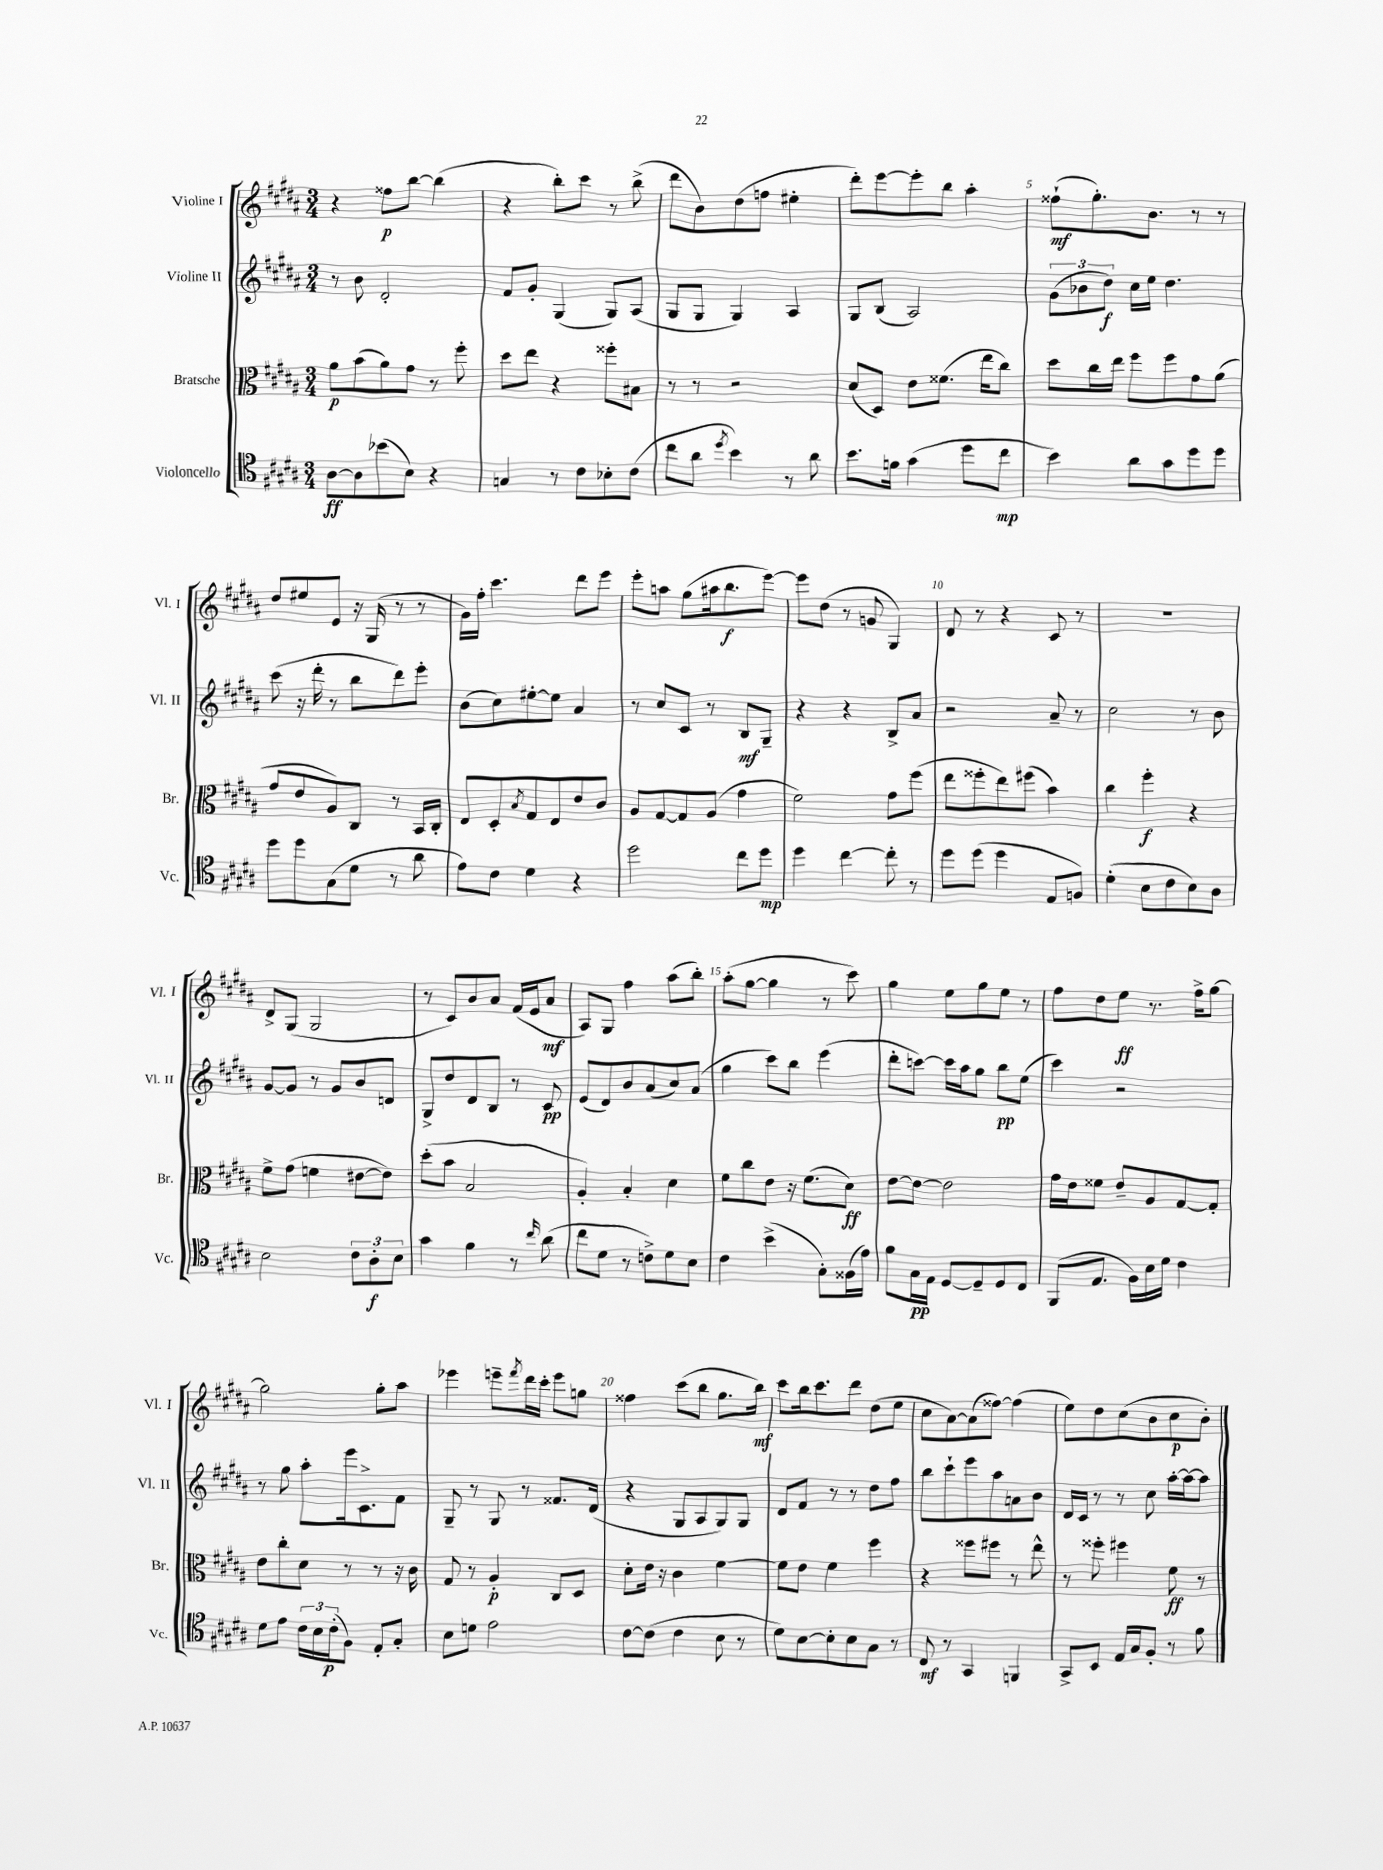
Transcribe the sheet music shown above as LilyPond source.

<<
\new StaffGroup <<
\new Staff = "s0" \with { instrumentName = "Violine I" shortInstrumentName = "Vl. I" } {
    \clef treble \key b \major \numericTimeSignature \time 3/4
    r4 fisis''8\p b''8~ b''4( |
    r4 b''8-.) cis'''8 r8 b''8->( |
    dis'''8 b'8) dis''8( f''8 eis''4-. |
    dis'''8-.) e'''8~ e'''8-. b''8 ais''4-. |
    fisis''8-!\mf( gis''8.-.) b'8. r8 r8 |
    dis''8 eis''8 e'8 r16 gis16( r8 r8 |
    gis'16) fis''16-. cis'''4. dis'''8 e'''8 |
    e'''8-. a''8 gis''8( ais''16 b''8.\f e'''8~) |
    e'''8 dis''8( r8 g'8 gis4) |
    dis'8 r8 r4 cis'8 r8 |
    R2. |
    dis'8-> gis8( gis2 |
    r8 cis'8) b'8 ais'8 fis'16( e'16 ais'8\mf |
    ais8) gis8 fis''4 ais''8( b''8-.) |
    ais''8-.( gis''8~ gis''4 r8 cis'''8) |
    gis''4 e''8 gis''8 e''8 r8 |
    fis''8 dis''8 e''8\ff r8. fis''16-> gis''8~ |
    gis''2 gis''8-. ais''8 |
    ees'''4 e'''8-- \acciaccatura { fis'''8 } dis'''16 cis'''16-. e'''8 g''8 |
    fisis''4 cis'''8( b''8 gis''8. b''16\mf) |
    cis'''8 b''16 cis'''8. dis'''8 dis''8( e''8 |
    cis''8 ais'8~) ais'8( fisis''8~) fisis''4( |
    e''8) dis''8 cis''8( b'8 cis''8\p b'8-.) \bar "|." |
}
\new Staff = "s1" \with { instrumentName = "Violine II" shortInstrumentName = "Vl. II" } {
    \clef treble \key b \major \numericTimeSignature \time 3/4
    r8 b'8 dis'2-. |
    fis'8 gis'8-. gis4( gis8) ais8( |
    gis8 gis8 gis4) ais4 |
    gis8 b8( ais2) |
    \tuplet 3/2 { gis'8( bes'8 dis''8\f) } cis''16 e''16 dis''4. |
    cis'''8( r16 dis'''16-. r8 b''8 dis'''8) e'''8-. |
    b'8( cis''8) eis''8~-. eis''8 ais'4 |
    r8 cis''8 cis'8 r8 b8\mf gis8-- |
    r4 r4 b8-> ais'8 |
    r2 ais'8-- r8 |
    cis''2 r8 b'8 |
    gis'8~ gis'8 r8 gis'8 b'8 d'8 |
    gis8-> dis''8 dis'8 b8 r8 cis'8\pp |
    e'8( dis'8) b'8 ais'8( cis''8) ais'8( |
    gis''4 cis'''8) b''8 e'''4( |
    dis'''8-. c'''8~) c'''16 ais''16 gis''8 b''8\pp e''8( |
    cis'''4) r2 |
    r8 gis''8 ais''8-. e'''16 cis'8.-> fis'8 |
    gis8-- r8 gis8 r8 fisis'8. dis'16( |
    r4 gis8 ais8 gis8) gis8 |
    dis'8 fis'8 r8 r8 dis''8 fis''8 |
    b''8 cis'''8-! e'''8 ais''8 a'8 b'8 |
    dis'16 cis'16 r8 r8 cis''8 ais''16~-. ais''16~ ais''8 \bar "|." |
}
\new Staff = "s2" \with { instrumentName = "Bratsche" shortInstrumentName = "Br." } {
    \clef alto \key b \major \numericTimeSignature \time 3/4
    ais'8\p b'8( ais'8) gis'8 r8 fis''8-. |
    dis''8 e''8 r4 fisis''8-. bis8 |
    r8 r8 r2 |
    dis'8( dis8) e'8 fisis'8.( e''16 cis''8) |
    dis''8 cis''16 e''16 fis''8 fis''8 gis'8 ais'8( |
    gis'8 e'8 ais8) cis8 r8 b,16 cis16-. |
    e8 dis8-. \acciaccatura { b8 } gis8 e8 e'8 cis'8 |
    ais8 gis8~ gis8 ais8( gis'4 |
    fis'2) gis'8 fis''8( |
    e''8 fisis''8-. e''8) fis''8( b'4) |
    cis''4 fis''4-.\f r4 |
    fis'8-> gis'8( f'4 eis'8~ eis'8) |
    dis''8-.( b'8 b2 |
    ais4-.) b4-. dis'4 |
    fis'8 cis''8 e'8 r16 fis'8.( dis'8\ff) |
    e'8~ e'8~ e'2 |
    gis'16 e'16 fisis'8 e'8-- ais8 gis8~ gis8-. |
    e'8 cis''8-. dis'8 r8 r8 r16 cis'16 |
    gis8 r8 ais4-.\p cis8 dis8 |
    dis'8-. e'16 r16 cis'4 fis'4~ |
    fis'8 e'8 fis'4 fis''4 |
    r4 fisis''8 fis''8 r8 e''8-^ |
    r8 fisis''8-. fis''4 fis'8\ff r8 \bar "|." |
}
\new Staff = "s3" \with { instrumentName = "Violoncello" shortInstrumentName = "Vc." } {
    \clef tenor \key b \major \numericTimeSignature \time 3/4
    ais8~\ff ais8 bes'8( b8) r4 |
    g4 r8 cis'8 bes8-. cis'8( |
    cis''8 ais'8 \acciaccatura { dis''8 } b'4) r8 ais'8 |
    b'8. f'16 gis'4( dis''8 cis''8\mp |
    b'4) ais'8 gis'8 dis''8 dis''8 |
    dis''8 dis''8 gis8( dis'8 r8 ais'8 |
    e'8) cis'8 dis'4 r4 |
    dis''2 cis''8 dis''8\mp |
    dis''4 cis''4~ cis''8-. r8 |
    dis''8 dis''8( dis''4 e8 f8) |
    dis'4-.( b8 cis'8 b8) ais8 |
    b2 \tuplet 3/2 { cis'8 ais8-.\f b8 } |
    gis'4 fis'4 r8 \grace { cis''16 } ais'8( |
    cis''8 dis'8 r8 c'8->) dis'8 b8 |
    cis'4 b'4->( gis8-.) fisis16( e'16) |
    fis'8 gis16\pp e16 dis8~ dis8-- dis8 cis8 |
    fis,8( e8. fis16) b16 dis'16 cis'4 |
    dis'8 e'8 \tuplet 3/2 { cis'16 b16 cis'16-.\p( } fis8) e8-. gis8-. |
    b8 d'8 e'2 |
    cis'8~ cis'8( cis'4 b8 r8 |
    dis'8) b8~ b8-. b8 gis8 r8 |
    cis8\mf r8 gis,4 f,4 |
    gis,8-> b,8 e16 gis16 fis8-. r8 fis'8 \bar "|." |
}
>>
>>
\layout { \context { \Score \override BarNumber.break-visibility = ##(#f #t #t) barNumberVisibility = #(every-nth-bar-number-visible 5) } }
